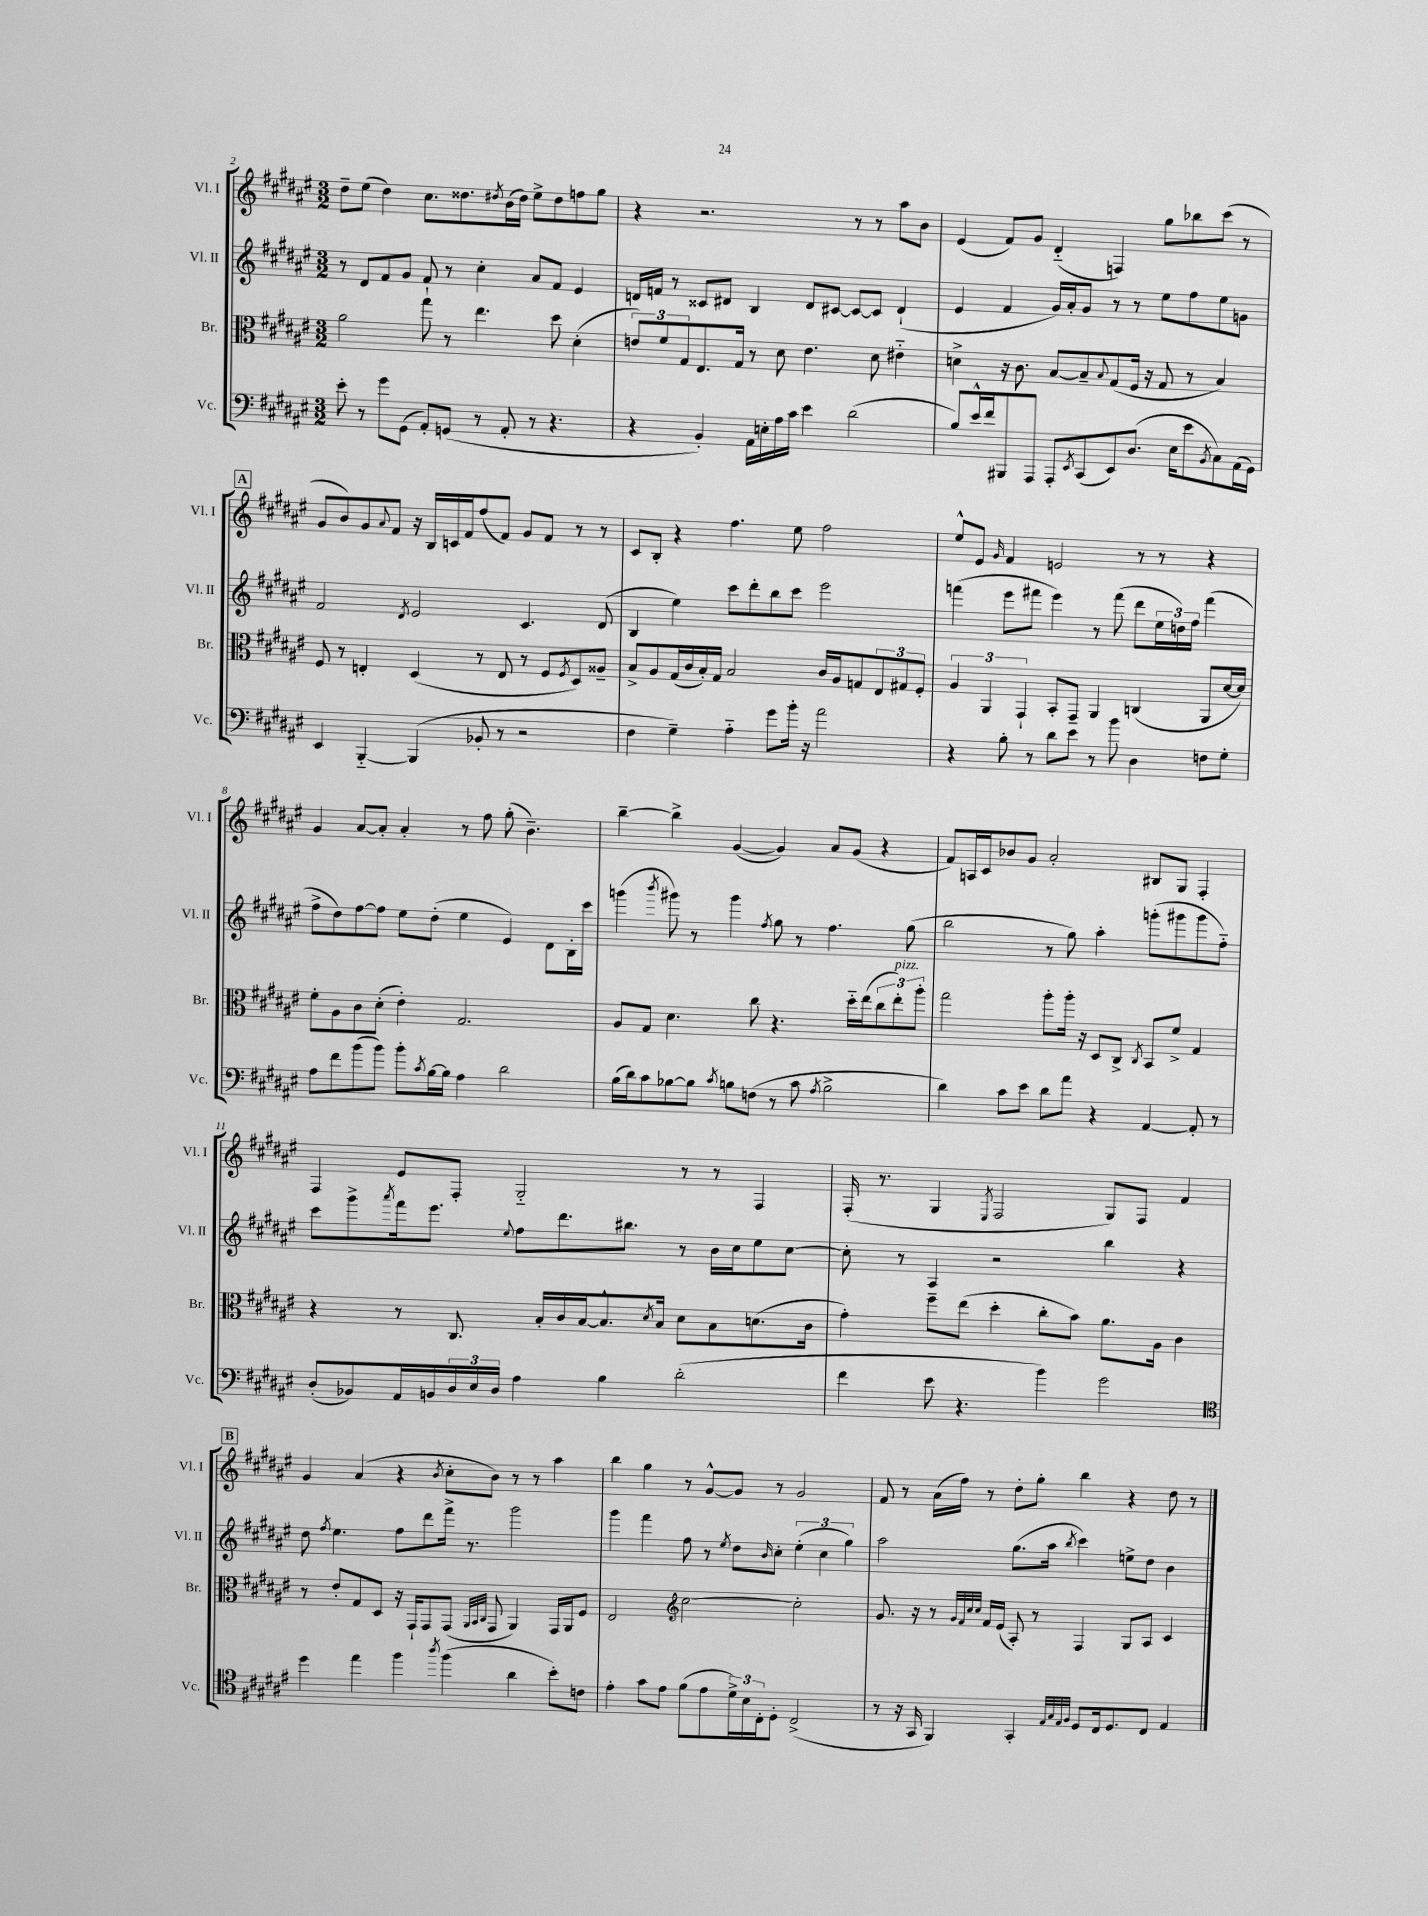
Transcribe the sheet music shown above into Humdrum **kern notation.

**kern	**kern	**kern	**kern
*staff4	*staff3	*staff2	*staff1
*clefF4	*clefC3	*clefG2	*clefG2
*k[f#c#g#d#a#e#]	*k[f#c#g#d#a#e#]	*k[f#c#g#d#a#e#]	*k[f#c#g#d#a#e#]
*M3/2	*M3/2	*M3/2	*M3/2
8e#'	2a#	8r	8dd#~
8r	.	8d#	(8ee#
8g#	.	8f#	4dd#)
(8GG#	.	8g#	.
8AA#')	8gg#`	8f#	8.cc#
(8GG	8r	8r	.
.	.	.	8.dd##
8r	4.ee#	4cc#'	.
.	.	.	8qdd#
8AA#'	.	.	(16b
.	.	.	16dd#)
8r	.	8a#	8ee#^
4.r	8dd#	8f#	8dd#
.	(4d#'	4e#	8ff
.	.	.	8gg#
=	=	=	=
4r	12e)	16d	4r
.	.	16f	.
.	12f#	.	.
.	.	8r	.
.	12G#	.	.
4BB')	8.E#	8c##	2.r
.	.	8d#	.
.	16G#	.	.
16AA#	8r	4B	.
16E'	.	.	.
16A#	8d#	.	.
16c#	.	.	.
4e#	4.e	8d#	.
.	.	[8c#	.
(2d#	.	8c#_	8r
.	8d#	8c#]	8r
.	4e#'~	(4d#`	8aa#
.	.	.	8b
=	=	=	=
8B)	4d^	4e#	(4e#
16e#^^	.	.	.
16f#	.	.	.
8BBB#	16r	4f#	8f#)
.	8.c#	.	.
8AAA#	.	.	8g#
8AAA#'	[8B	16g#)	(4d#'~
.	.	16a#'	.
8qEE#	.	.	.
(8CC#	8B~]	8g#	.
.	8qqB	.	.
8EE#)	(8G#	8r	4F)
(8.D#	16F#	8r	.
.	16r	.	.
.	8G#	8ee#	8gg#
16E#	.	.	.
8e#	8r	8ff#	8bb-
8qBB	.	.	.
8C#)	4B)	8ee#	(8ccc#
(16AA#	.	8g	8r
16GG#)	.	.	.
=	=	=	=
4EE#	8F#	2f#	8g#
.	8r	.	8b)
[4BBB'~	4E'	.	8g#
.	.	.	8qqa#
.	.	.	8f#
.	.	8qd#	.
(4BBB]	(4D#	2e#	16r
.	.	.	16B
.	.	.	16c
.	.	.	16f#
8BB-'	8r	.	(8ff#
8r	8E	.	8f#)
2r	8r	4.c#	8g#
.	8F#	.	8f#
.	8qF#	.	.
.	8D#)	.	8r
.	8A##~	(8d#	8r
=	=	=	=
4F#	8B^	4B	8c#
.	8A#	.	8B'
4G#~)	(16G#	4ee#)	4r
.	16c#	.	.
.	16B')	.	.
.	16G#	.	.
4A#'~	2B	8ccc#	4.ff#
.	.	8ddd#'	.
8g#	.	8bb	.
16b'	.	8ccc#	8ee#
16r	.	.	.
2a#	16c#	2eee#	2ff#
.	16A#	.	.
.	8G	.	.
.	12E#	.	.
.	12G#	.	.
.	12F#'	.	.
=	=	=	=
4r	6A#	(4fff	8ee#^^
.	.	.	8e#
.	6AA#	.	.
.	.	.	16qqg#
8B'	.	8eee#	4f#
.	6GG#`	.	.
8r	.	8fff#	.
8d#	8BB'	4eee#)	2e
8e#	8GG#~	.	.
8r	4AA#	8r	.
8b	.	(8fff#	.
4D#	(4C	8ddd#	8r
.	.	24ee#	8r
.	.	24dd)	.
.	.	24ff#	.
8F	8AA#	(4fff#	4r
8G#'	[16d#	.	.
.	16d#])	.	.
=	=	=	=
8A#	8f#'	8ff#^	4g#
8f#	8A#	8dd#)	.
(8b	8c#	[8ff#	[8a#
8b)	(8d#'	8ff#]	8a#']
8b'	4e#')	8ee#	4a#'
8qc#	.	.	.
[16B	.	(8dd#'	.
16B]	.	.	.
4A#	2.G#	4ee#	8r
.	.	.	8ff#
2d#	.	4e#)	(8gg#'
.	.	.	4.b~)
.	.	8d#	.
.	.	16B'	.
.	.	16ccc#	.
=	=	=	=
(16B	8A#	(4ggg	[4bb~
16d#)	.	.	.
8c#	8G#	.	.
.	.	8qbbb	.
[8B-	4.d#	8ggg#)	4bb^]
8B-]	.	8r	.
8qc#	.	.	.
8B	.	4ggg#	([4g#
(8F	8cc#	.	.
.	.	8qff#	.
8r	4.r	8gg#	4g#])
8c#	.	8r	.
8qA#	.	.	.
2B^	.	4.ff#	8a#
.	16dd#'~	.	(8g#
.	(16ee#	.	.
.	12cc#	.	4r
.	12ee#')	.	.
.	.	(8gg#	.
.	12aa#'	.	.
=	=	=	=
4d#)	2gg#	2bb	8f#)
.	.	.	16A
.	.	.	16c#
8c#	.	.	8b-
8e#	.	.	8g#
8d#	8aa#'	8r	2a#'
8a#	16aa#'	8gg#)	.
.	16r	.	.
4r	8D#	4aa#'	.
.	8C#^	.	.
.	8qC#	.	.
[4AA#	8BB	(8ggg'	8B#
.	8f#^	8ggg#	8G#
8AA#']	4G#	8ggg#	4F#'
8r	.	8ff#'~)	.
=	=	=	=
(8D#'	4r	8ccc#	4F#
8BB-)	.	8ggg#^	.
.	.	8qaaa#	.
16AA#	8r	16fff#	8e#
16BB	.	8.eee#	.
24D#	8.C#	.	8F#'
24E#	.	.	.
24D#	.	.	.
.	.	8qqee#	.
4A#	.	8ff#	2G#'~
.	16B'	.	.
.	16c#	8.ddd#	.
.	[16B	.	.
4B	8.B^^]	.	.
.	.	8.bb#	.
.	8qd#	.	.
.	16B	.	.
(2d#'	8d#	8r	8r
.	8B	16b	8r
.	.	16cc#	.
.	(8.d	8ee#	4F#
.	.	[8cc#	.
.	16c#	.	.
=	=	=	=
4f#	4g#')	8cc#']	(16F#'
.	.	.	8.r
.	.	8r	.
8e#	8ff#~	4A#	4G#
4.r	(8ee#	.	.
.	.	.	8qE#
.	4dd#'	2r	2F#
4b)	8cc#'	.	.
.	8b)	.	.
2g#	8.a#	4bb	8G#)
.	.	.	8F#
.	16A#	.	.
.	4c#	4r	4f#
=	=	=	=
*clefC4	*	*	*
4dd#	8r	8dd#	4g#
.	.	8qff#	.
.	8e#'	4.ee#	.
4ee#	8G#	.	(4a#
.	8D#	.	.
4ff#	16r	8ff#	4r
.	16GG#`	.	.
.	8GG#	8ddd#	.
8qaa#	.	.	8qb
(4ff#	(8GG#	16fff#^	8cc#'
.	.	8.r	.
.	32qqAA#	.	.
.	32qqBB	.	.
.	32qqC#	.	.
.	8GG#	.	8b)
4a#	4AA#)	2ggg#	8r
.	.	.	8r
8b')	16GG#	.	4aa#
.	16AA#	.	.
8c	8F#	.	.
=	=	=	=
4e#'	2E#	4ggg#	4bb
8g#	.	4fff#	4gg#
8e#	.	.	.
*	*clefG2	*	*
(8f#	[2cc#	8ff#	8r
8e#	.	8r	[8g#^^
.	.	8qee#	.
24d#^)	.	8dd#	8g#]
24B	.	.	.
24C#'	.	.	.
.	.	16qqb	.
8D#'	.	8cc#'	8r
(2C#^	2cc#']	(6ee#'	2g#
.	.	6cc#	.
.	.	6gg#)	.
=	=	=	=
8r	8.g#	2aa#	8f#
16r	.	.	8r
16GG#	16r	.	.
4FF#)	8r	.	(16a#
.	.	.	16ff#)
.	32qqg#	.	.
.	32qqf#	.	.
.	32qqcc#	.	.
.	32qqcc#	.	.
.	16f#	.	8r
.	(16e#	.	.
4GG#'	8A#')	(8.gg#	8dd#'
.	8r	.	8gg#'
.	.	16aa#	.
32qqE#	.	.	.
32qqG#	.	.	.
32qqE#	.	.	.
32qqF#	.	8qbb	.
8D#	4F#	4ccc#)	4bb
16C#	.	.	.
8.D#	.	.	.
.	8G#	8ee^	4r
8C#	8A#	8dd#	.
4E#	4c#	4b	8dd#
.	.	.	8r
==	==	==	==
*-	*-	*-	*-
